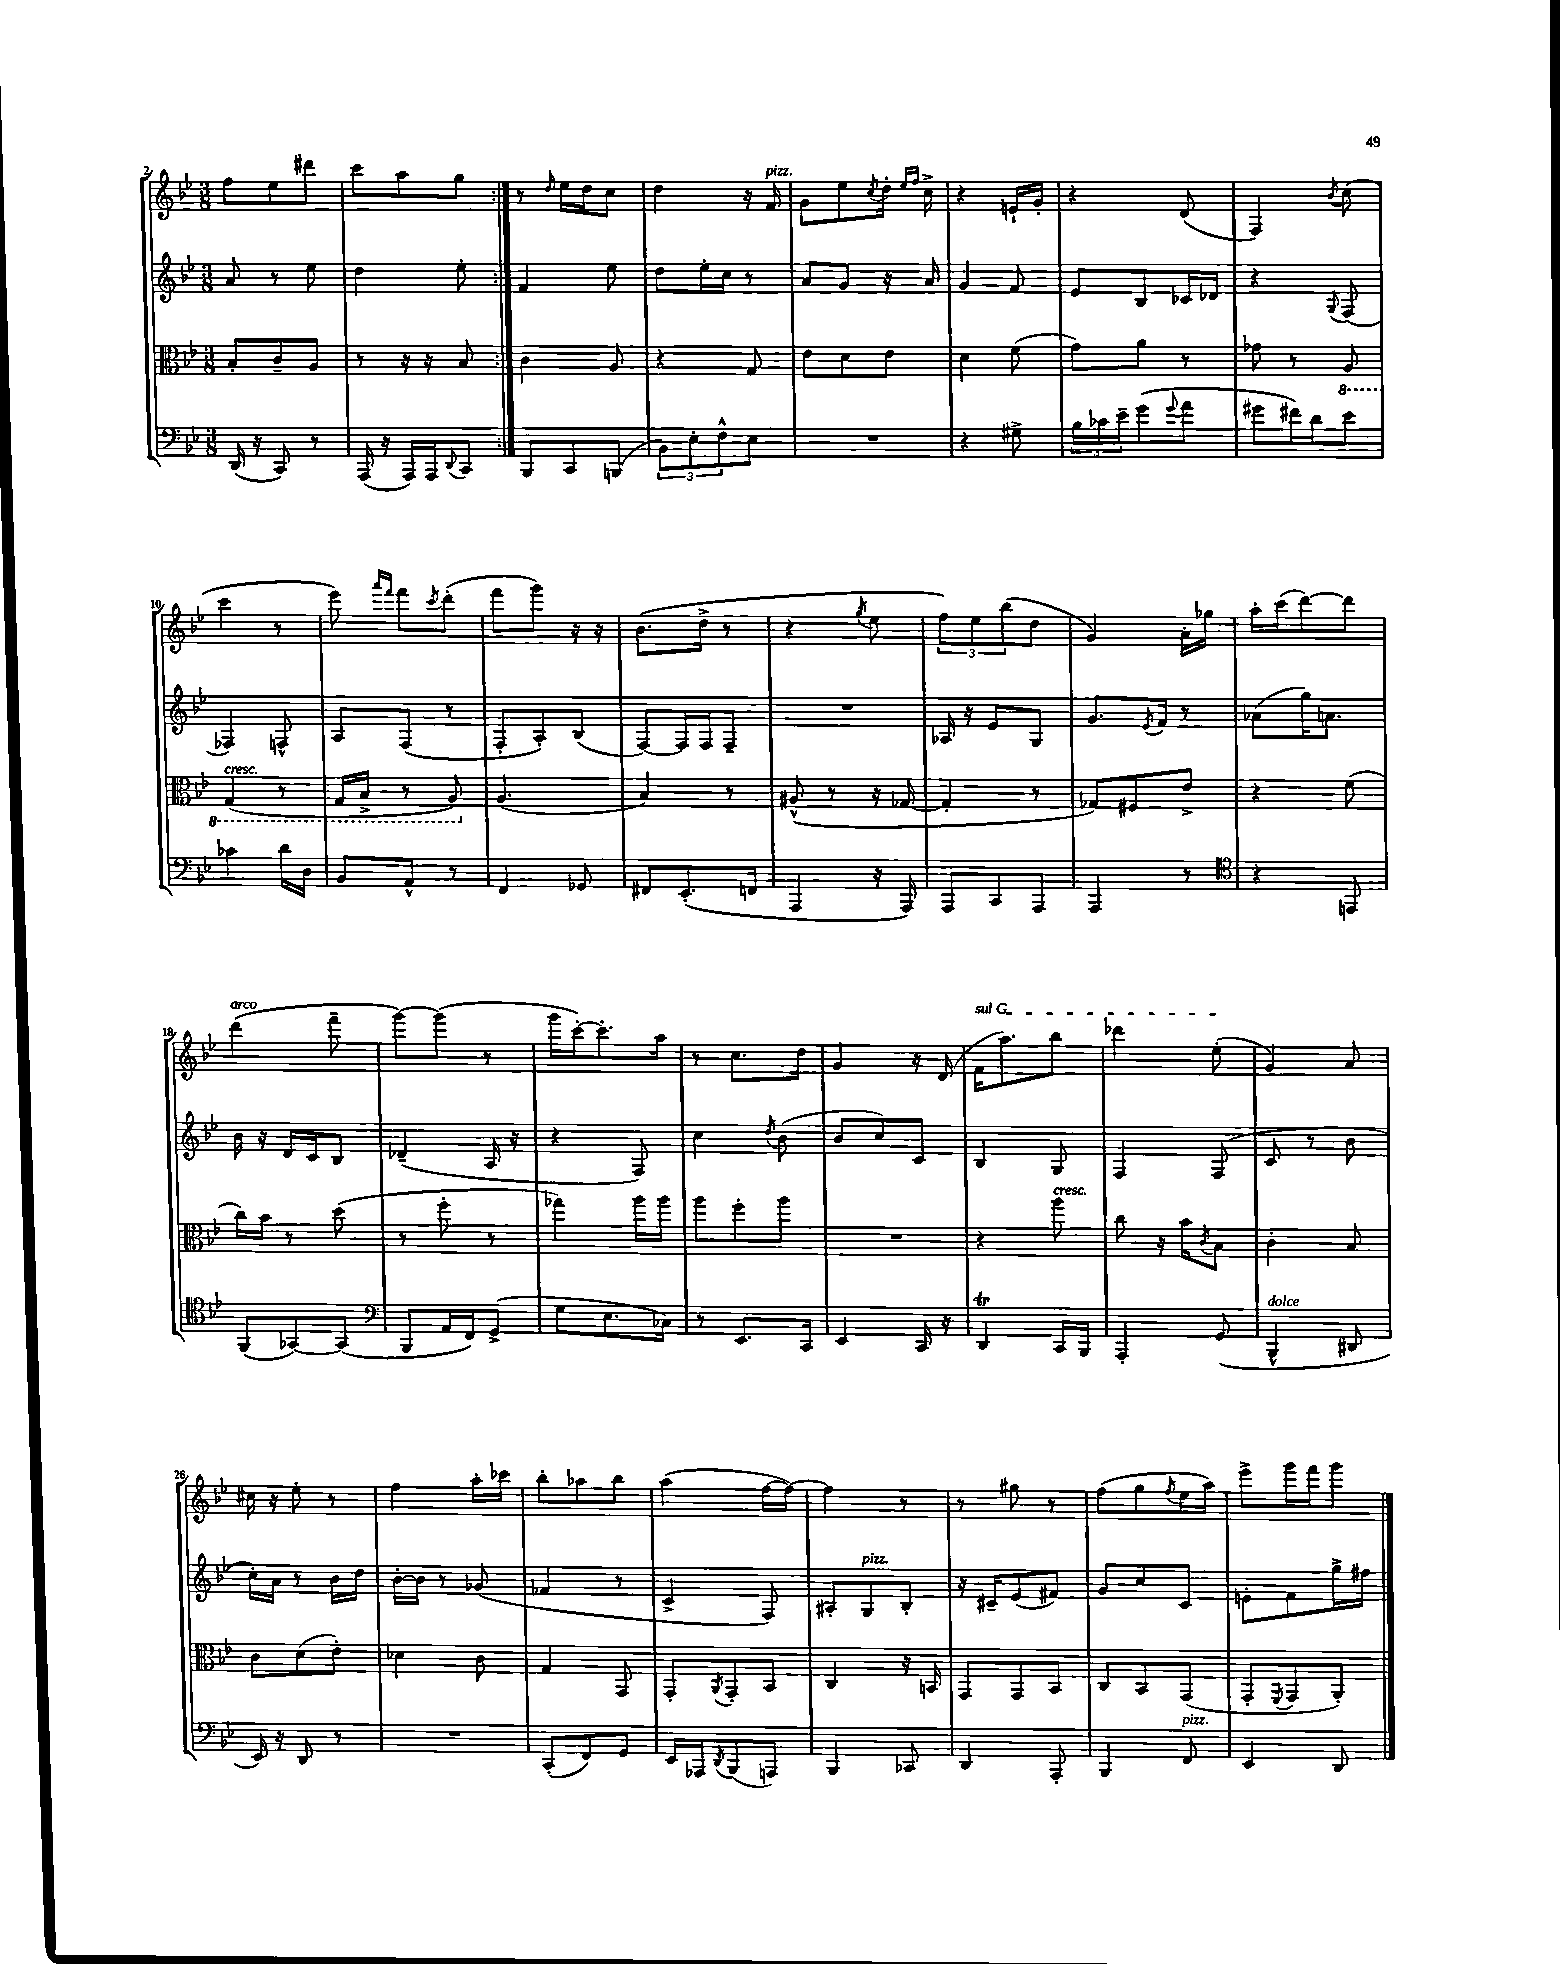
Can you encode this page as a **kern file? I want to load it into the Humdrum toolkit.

**kern	**kern	**kern	**kern
*part4	*part3	*part2	*part1
*staff4	*staff3	*staff2	*staff1
*clefF4	*clefC3	*clefG2	*clefG2
*k[b-e-]	*k[b-e-]	*k[b-e-]	*k[b-e-]
*M3/8	*M3/8	*M3/8	*M3/8
=2	=2	=2	=2
(16DD/	8B-'/L	8a/	8ff\L
16r	.	.	.
8CC/)	8c~/	8r	8ee-\
8r	8A/J	8ee-\	8ddd#X\J
=3	=3	=3	=3
(16AAA/	8r	4dd\	8ccc\L
16r	.	.	.
16AAA/LL)	16r	.	8aa\
16AAA/J	16r	.	.
8qqDD/	.	.	.
8CC/J	8B-/	8ee-'\	8gg\J
=4:|!	=4:|!	=4:|!	=4:|!
8BBB-/L	4c\	4f/	8r
.	.	.	16qqdd/
8CC/	.	.	16ee-\LL
.	.	.	16dd\J
(8BBBn/J	8A/	8ee-\	8cc\J
=5	=5	=5	=5
12BB-\L)	4r	8dd\L	4dd\
12E-'\	.	.	.
.	.	16ee-'\L	.
12F^^\	.	.	.
.	.	16cc\JJ	.
8E-\J	8G/	8r	16r
!	!	!	!LO:TX:a:i:t=pizz.
.	.	.	16f/
=6	=6	=6	=6
4.r	8e-\L	8a/L	8g\L
.	8d\	8g/J	8ee-\
.	.	.	8qcc/
.	8e-\J	16r	16dd'\Jk
.	.	.	16qqee-/LL
.	.	.	16qqff/JJ
.	.	16a/	16cc^\
=7	=7	=7	=7
4r	4d\	4g/	4r
8G#X^\	(8f\	8f/	16en`/LL
.	.	.	16g'/JJ
=8	=8	=8	=8
24B-\LL	8g\L)	8e-/L	4r
24c-X\	.	.	.
24e-~\J	.	.	.
(8g\	8a\J	8B-/	.
8qqg/	.	.	.
8a\J	8r	16c-X/L	(8d/
.	.	16d-X/JJ	.
=9	=9	=9	=9
8g#X\L	8g-X\	4r	4F/)
16f#X\L)	8r	.	.
16d\J	.	.	.
.	.	8qqG/	8qb-/
*	*8ba	*	*
8e-\J	8AA/	(8F/	(8cc\
!!LO:LB:g=z
=10	=10	=10	=10
!	!LO:TX:a:i:t=cresc.	!	!
4c-X\	(4GG/	4F-X/)	4ccc\
16d\LL	8r	8Fn^^/	8r
16D\JJ	.	.	.
=11	=11	=11	=11
8BB-/L	16GG/LL	8A/L	8eee-\)
.	16BB-^/JJ	.	.
.	.	.	16qqaaa/LL
.	.	.	16qqfff/JJ
8AA^^/J	8r	(8F/J	8fff\L
.	.	.	8qccc/
8r	8AA/)	8r	(8ddd'\J
=12	=12	=12	=12
*	*X8ba	*	*
4FF/	(4.A/	8F'/L	8fff\L
.	.	8A'/)	8ggg\J)
8GG-X/	.	(8B-/J	16r
.	.	.	16r
=13	=13	=13	=13
8FF#X/L	4B-/)	[8F/L)	(8.b-\L
(8.EE-'/	.	16F/L]	.
.	.	16F/J	16dd^\Jk
.	8r	8F~/J	8r
16FFn/Jk	.	.	.
=14	=14	=14	=14
4AAA/	(8A#X^^/	4.r	4r
.	8r	.	.
.	.	.	8qgg/
16r	16r	.	8ee-\
16AAA/)	[16G-X/	.	.
=15	=15	=15	=15
8AAA/L	4G-'/]	16A-X/	12ff\L)
.	.	16r	.
.	.	.	12ee-\
8CC/	.	8e-/L	.
.	.	.	(12bb-\
8AAA/J	8r	8G/J	8dd\J
=16	=16	=16	=16
4AAA/	8G-X/L)	8.g/L	4g/)
.	8F#X/	.	.
.	.	8qe-/	.
.	.	16f/Jk	.
8r	8e-^/J	8r	16a'\LL
.	.	.	16gg-X\JJ
=17	=17	=17	=17
*clefC4	*	*	*
4r	4r	(8a-X\L	16aa'\LL
.	.	.	(16ccc\J
.	.	16gg\K)	[8ddd\)
.	.	8.an\J	.
8EEn/	(8f\	.	8ddd\J]
!!LO:LB:g=z
=18	=18	=18	=18
!	!	!	!LO:TX:a:i:t=arco
(8FF/L	16cc\LL)	16b-\	(4ddd\
.	16b-\JJ	16r	.
[8GG-X/)	8r	16d/LL	.
.	.	16c/J	.
(8GG-/J]	(8dd\	8B-/J	8fff~\
=19	=19	=19	=19
*clefF4	*	*	*
8BBB-/L	8r	(4d-X~/	[8ggg\L)
16AA/L	8ff'\	.	(8ggg\J]
16FF/J)	.	.	.
(8GG^/J	8r	16A/	8r
.	.	16r	.
=20	=20	=20	=20
8G\L	4gg-X\)	4r	16ggg\LL
.	.	.	[16ccc'\J)
8.E-\	.	.	8.ccc'\]
.	16aa\LL	8F/)	.
16C-X\Jk)	16aa\JJ	.	16aa\Jk
=21	=21	=21	=21
8r	8aa\L	4cc\	8r
8.EE-/L	8ff'\	.	8.cc\L
.	.	8qdd/	.
.	8aa\J	(8b-\	.
16CC/Jk	.	.	16dd\Jk
=22	=22	=22	=22
4EE-/	4.r	8b-/L	4g/
.	.	8cc/)	.
16CC/	.	8c/J	16r
16r	.	.	(16d/
=23	=23	=23	=23
!	!	!	!LO:TX:a:i:t=sul G
4DDt/	4r	4B-/	16f\KL
.	.	.	8.aa\)
!	!LO:TX:a:i:t=cresc.	!	!
16CC/LL	8aa\	8G/	8bb-\J
16BBB-/JJ	.	.	.
=24	=24	=24	=24
4AAA'/	8cc\	4F/	4ddd-X\
.	16r	.	.
.	16b-\KL	.	.
.	8qc/	.	.
(8GG/	8B-\J	(8F/	(8ee-'\
=25	=25	=25	=25
!LO:TX:a:i:t=dolce	!	!	!
4BBB-^^/	4c'\	8c/	4g/)
.	.	8r	.
8DD#X/	8B-/	8b-\	8a/
!!LO:LB:g=z
=26	=26	=26	=26
16EE-/)	8c\L	16cc'\LL)	16cc#X\
16r	.	16a\JJ	16r
8DD/	(8d\	8r	8ee-'\
8r	8e-'\J)	16b-\LL	8r
.	.	16dd\JJ	.
=27	=27	=27	=27
4.r	4d-X\	[16b-'\LL	4ff\
.	.	16b-\JJ]	.
.	.	8r	.
.	8c\	(8g-X/	16aa'\LL
.	.	.	16ccc-X\JJ
=28	=28	=28	=28
(8CC'/L	4G/	4f-X/	8bb-'\L
8FF/)	.	.	8aa-X\
8GG/J	8GG/	8r	8bb-\J
=29	=29	=29	=29
16EE-/LL	8GG'/L	4c^/	(4aa\
16AAA-X/J	.	.	.
8qDD/	8qAA/	.	.
(8BBB-/	8GG'/	.	.
8AAAn/J)	8BB-/J	8F/)	[16ff\LL
.	.	.	16ff\JJ_)
=30	=30	=30	=30
4BBB-/	4C/	8A#X'/L	4ff\]
!	!	!LO:TX:a:i:t=pizz.	!
.	.	8G/	.
8CC-X/	16r	8B-'/J	8r
.	16BBn/	.	.
=31	=31	=31	=31
4DD/	8GG/L	16r	8r
.	.	16c#X~/KL	.
.	8GG/	(8e-/	8gg#X\
8AAA'/	8BB-/J	8f#X/J)	8r
=32	=32	=32	=32
4BBB-/	8C/L	8g/L	(8ff\L
.	8BB-/	8cc/	8gg\
.	.	.	8qff/
!LO:TX:a:i:t=pizz.	!	!	!
8FF/	(8GG/J	8c/J	16ee-\L
.	.	.	16aa\JJ)
=33	=33	=33	=33
4EE-/	8GG'/L	8en'\L	8eee-^\L
.	8qFF/	.	.
.	8GG/	8f\	16ggg\L
.	.	.	16fff\J
8DD/	8AA'/J)	16gg^\L	8ggg\J
.	.	16ff#X\JJ	.
==	==	==	==
*-	*-	*-	*-
